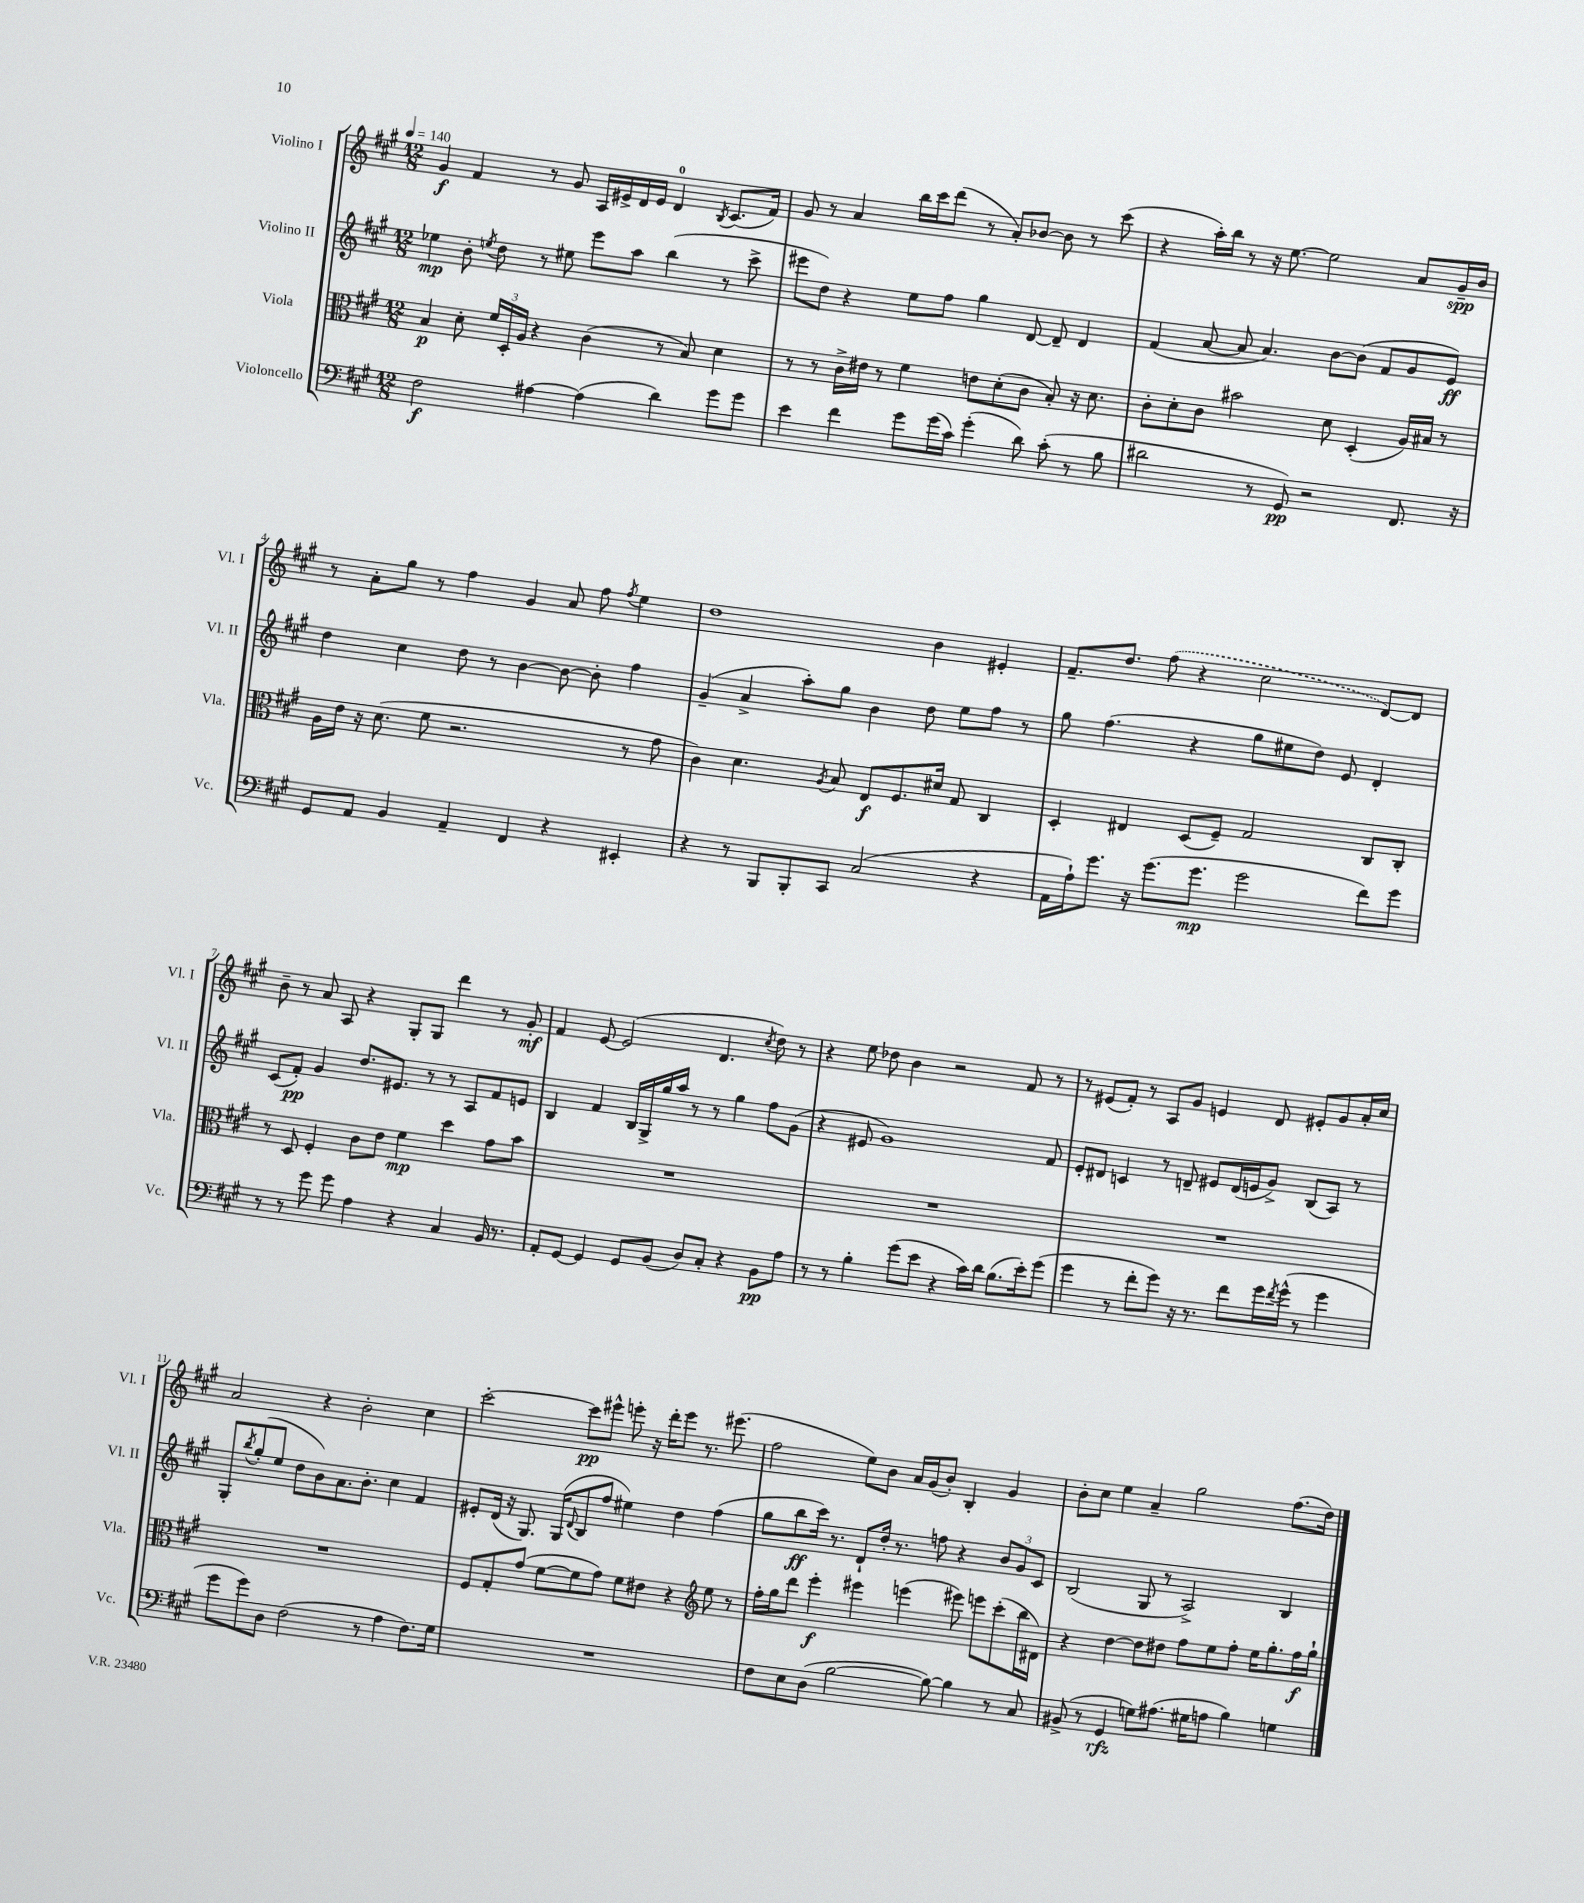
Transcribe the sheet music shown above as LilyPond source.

<<
\new StaffGroup <<
\new Staff = "s0" \with { instrumentName = "Violino I" shortInstrumentName = "Vl. I" } {
    \clef treble \key a \major \numericTimeSignature \time 12/8 \tempo 4 = 140
    gis'4\f fis'4 r8 gis'8 a16 eis'16-> d'16 eis'16 d'4-0 \acciaccatura { b8 } cis'8.( fis'16) |
    gis'8 r8 a'4 b''16 cis'''16 d'''8( r8 a'8-.) bes'8~ bes'8 r8 cis'''8( |
    r4 a''16-.) b''16 r8 r16 e''8.~ e''2 a'8 gis'16--\spp b'16 |
    r8 a'8-. gis''8 r8 fis''4 gis'4 a'8 fis''8 \acciaccatura { fis''8 } e''4 |
    d''1 b'4 eis'4-. |
    fis'8.-- d''8. \once \slurDashed fis''8( r4 cis''2 d'8~) d'8 |
    b'8-- r8 a'8 a8 r4 gis8-. gis8 d'''4 r8 gis'8-.\mf |
    fis'4 e'8~ e'2( d'4. \acciaccatura { cis''8 } d''8) r8 |
    r4 e''8 des''8 b'4 r2 fis'8 r8 |
    r8 eis'8( fis'8-.) r8 a8 gis'8 e'4 d'8 eis'8-. gis'8 a'16-. cis''16 |
    a'2 r4 b'2-. cis''4 |
    cis'''2~-. cis'''8\pp eis'''8-^ e'''8-. r16 d'''16-. e'''8 r8. eis'''8.( |
    fis''2 e''8) b'8 a'16 gis'16( b'8-.) b4-. gis'4 |
    b'8-. cis''8 e''4 a'4-- gis''2 fis''8.( d''16) \bar "|." |
}
\new Staff = "s1" \with { instrumentName = "Violino II" shortInstrumentName = "Vl. II" } {
    \clef treble \key a \major \numericTimeSignature \time 12/8
    ees''4\mp b'8-. \acciaccatura { e''8 } d''8 r8 eis''8 e'''8 a''8 b''4( r8 cis'''8-> |
    eis'''8 d''8) r4 e''8 fis''8 gis''4 d'8~ d'8-- d'4 |
    fis'4( a'8~ a'8 a'4.) b'8~ b'8( fis'8 gis'8 e'8\ff) |
    d''4 cis''4 d''8 r8 b'4~ b'8~ b'8-. fis''4 |
    gis'4--( a'4-> a''8-.) gis''8 b'4 d''8 e''8 fis''8 r8 |
    gis''8 fis''4.( r4 gis''8 eis''8 d''8) e'8 d'4-. |
    cis'8( fis'8-.\pp) gis'4 d''8. eis'8. r8 r8 a8 fis'8 e'8 |
    b4 fis'4 b16 gis16-> gis''16 a''16 r8 r8 gis''4 fis''8 gis'8( |
    r4 eis'8 gis'1) fis'8 |
    e'8-. dis'8 c'4 r8 d'8-- eis'8 d'16( e'16 gis'8->) b8( a8) r8 |
    gis8-. \acciaccatura { b''8 } gis''8-.( e''8 d''8 b'8) a'8. b'8.-. cis''4 fis'4 |
    eis'8-. d'16( r16 gis8.) gis16( \appoggiatura { d'8 } b8 fis''8 eis''4) d''4 fis''4( |
    gis''8 b''8\ff cis'''16) r8. d'8-! d''16-. r8. f''8 r4 \tuplet 3/2 { b'8 gis'8 cis'8 } |
    b2( gis8 r8 a2->) b4 \bar "|." |
}
\new Staff = "s2" \with { instrumentName = "Viola" shortInstrumentName = "Vla." } {
    \clef alto \key a \major \numericTimeSignature \time 12/8
    b4\p d'8-. \tuplet 3/2 { fis'16 d16-. a16 } r4 cis'4( r8 b8) d'4 |
    r8 r8 cis'16-> eis'16 r8 fis'4 e'8 d'8-.( cis'8 b8-.) r16 d'8. |
    cis'8-. d'8-. cis'8 bis'2 d'8 d4-.( a16) bis16 r8 |
    a16 e'16 r16 d'8.( fis'8 r2. r8 gis'8 |
    cis'4) d'4. \acciaccatura { a8 } b8 e8\f fis8. dis'16 gis8 cis4 |
    d4-. eis4 d8( fis8--) gis2 cis8 cis8-. |
    r8 d8 fis4-. cis'8 e'8 fis'4\mp d''4 gis'8 b'8 |
    R1. |
    R1. |
    R1. |
    R1. |
    fis8 gis8-. gis'8( fis'8~ fis'8 gis'8) fis'8 eis'8 r4 \clef treble e''8 r8 |
    fis''16-. gis''16 d'''8 e'''4-.\f eis'''4 e'''4( eis'''8) e'''8 cis'''8-.( b''16 dis'16) |
    r4 d''4~ d''8 dis''8 fis''8 e''8 fis''8-. e''16 gis''8.-. fis''16\f gis''16-! \bar "|." |
}
\new Staff = "s3" \with { instrumentName = "Violoncello" shortInstrumentName = "Vc." } {
    \clef bass \key a \major \numericTimeSignature \time 12/8
    fis2\f ais4~ ais4( d'4) gis'8 gis'8 |
    e'4 fis'4 gis'8 gis'16( cis'16) gis'4-.( d'8) cis'8-.( r8 b8 |
    dis'2 r8 gis,8\pp) r2 fis,8. r16 |
    gis,8 a,8 b,4 a,4-- fis,4 r4 eis,4-. |
    r4 r8 b,,8 b,,8-. cis,8 cis2( r4 |
    a,16 a16-!) gis'8. r16 gis'8.( gis'8.\mp gis'2 fis'8) gis'8 |
    r8 r8 gis'8 gis'8 a4 r4 cis4 b,16 r8. |
    a,8-. gis,8~ gis,4 gis,8 b,8( d8) cis8-. r4 b,8\pp a8 |
    r8 r8 b4-. gis'8( e'8 r4 cis'16) d'16 b8.( e'16-.) gis'8( |
    gis'4 r8 fis'8-. gis'8) r16 r8. fis'8 gis'16 \acciaccatura { fis'8 } gis'16-^( r8 gis'4 |
    gis'8 gis'8) d8 fis2( r8 a4 fis8.) gis16 |
    R1. |
    fis8 e8 d8( b2~ b8~) b4 r8 cis8 |
    bis,8->( r8 gis,4\rfz g8) ais8.( gis16 a8 b4) g4 \bar "|." |
}
>>
>>
